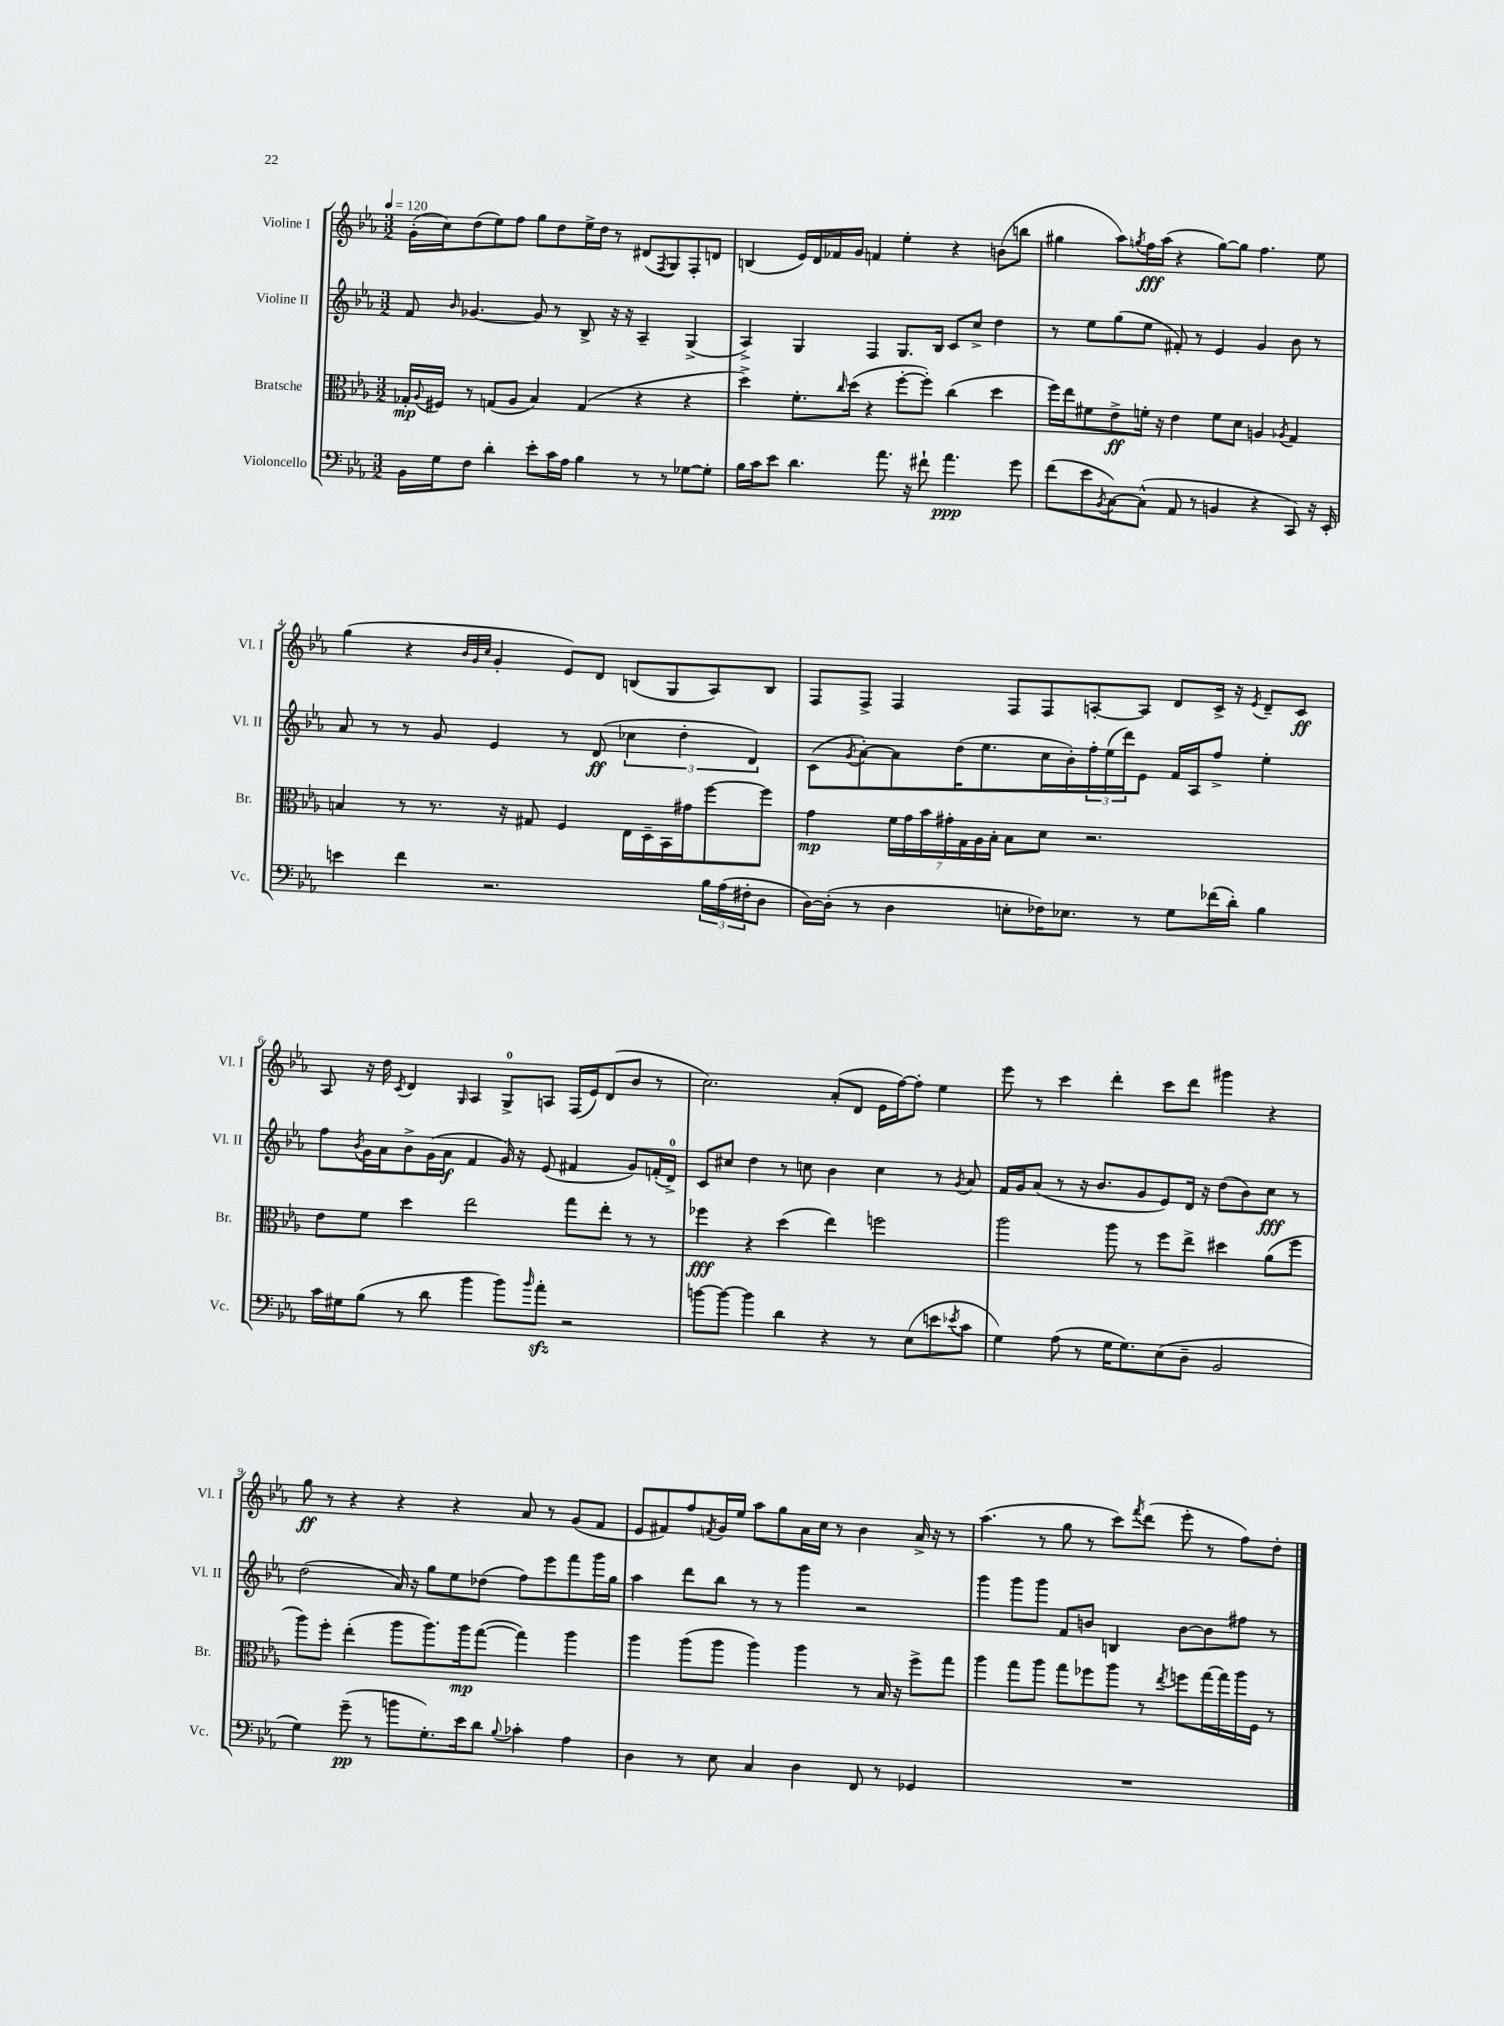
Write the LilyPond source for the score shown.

<<
\new StaffGroup <<
\new Staff = "s0" \with { instrumentName = "Violine I" shortInstrumentName = "Vl. I" } {
    \clef treble \key ees \major \numericTimeSignature \time 3/2 \tempo 4 = 120
    g'16-.( c''16) d''8( ees''8) f''8 g''8 d''8 ees''16-> d''16 r8 dis'8( \acciaccatura { f8 } g8) f8-. d'8 |
    b4( ees'16) d'16 fes'16 g'16 f'4 ees''4-. r4 b'8( b''8 |
    gis''4 aes''8) \acciaccatura { g''8 } f''16\fff aes''16( r4 g''8~) g''8 f''4. ees''8 |
    g''4( r4 \grace { bes'32 g'32 c''32 } g'4-. ees'8) d'8 b8( g8 aes8) b8 |
    f8 f8-> f4 f8 f8 a8~-. a8 d'8 c'16-> r16 \acciaccatura { ees'8 } d'8-- c'8\ff |
    aes8 r16 d''16 \acciaccatura { c'8 } d'4 \grace { g16 } aes4 g8-0-> a8 f16( ees'16) d'8( bes'8 r8 |
    c''2.) aes'8-.( d'8 ees'16 f''16~) f''8-. ees''4 |
    ees'''8 r8 c'''4 d'''4-. c'''8 d'''8 gis'''4 r4 |
    g''8\ff r8 r4 r4 r4 aes'8 r8 g'8( f'8 |
    ees'8 fis'8) f''8 \acciaccatura { f'8 } g'16 ees''16 aes''8 g''8 aes'16 c''16 r8 bes'4 aes'16-> r16 r8 |
    aes''4.( r8 g''8 r8 c'''8) \acciaccatura { f'''8 } d'''8( ees'''8-. r8 f''8) d''8-. \bar "|." |
}
\new Staff = "s1" \with { instrumentName = "Violine II" shortInstrumentName = "Vl. II" } {
    \clef treble \key ees \major \numericTimeSignature \time 3/2
    f'8 \grace { bes'16 } ges'4.~ ges'8 r8 bes8-> r16 r16 aes4-- g4->( |
    aes4->) g4 f4 g8. bes16 c'8 c''8-> d''4 |
    r8 ees''8 g''8( ees''8 fis'8-.) r8 ees'4 g'4 bes'8 r8 |
    aes'8 r8 r8 g'8 ees'4 r8 d'8\ff( \tuplet 3/2 { ces''4 d''4-. d'4) } |
    c'8( \acciaccatura { g'8 } aes'8~-.) aes'8 d''16( ees''8. c''16 bes'16-.) \tuplet 3/2 { f''16-. ees''16( d'''16) } ees'8 f'16 aes16 f''8-> ees''4-. |
    f''8 \acciaccatura { bes'8 } g'16 aes'16 bes'8-> g'16( aes'16\f f'4 g'16) r16 ees'8( fis'4 g'8) f'16-.( d'16-0->) |
    c'8 cis''8 d''4 r8 c''8 bes'4 c''4 r8 \acciaccatura { g'8 } aes'8 |
    f'16 g'16 aes'8( r8 r16 bes'8. g'8 ees'8) d'16 r16 d''8( bes'8) c''8\fff r8 |
    d''2( aes'16) r16 g''8 ees''8 des''8( f''8) ees'''8 f'''8 g'''16 g''16 |
    aes''4 d'''8 bes''8 r8 r8 g'''4 r2 |
    g'''4 g'''8 g'''8 f'8 b'8 b4 b'8~ b'8 fis''8 r8 \bar "|." |
}
\new Staff = "s2" \with { instrumentName = "Bratsche" shortInstrumentName = "Br." } {
    \clef alto \key ees \major \numericTimeSignature \time 3/2
    ges16-.\mp \appoggiatura { aes8 } fis16 r8 g8( aes8 bes4) g4( r4 r4 |
    d''4->) f'8.-. \grace { c''16 } d''16( r4 f''8~-. f''8-.) c''4( d''4 |
    f''16) ees''16 fis'8 ees'8->\ff f'16-. r16 ees'4 f'8 d'8 a4 \acciaccatura { aes8 } g4 |
    b4 r8 r8. r16 gis8 f4 ees16 d16-- bes,16 gis'16 f''8~ f''8 |
    g'4\mp \tuplet 7/4 { f'16 g'16 bes'16 gis'16-. g16 aes16 bes16-. } bes8 d'8 r2. |
    ees'8 f'8 d''4 ees''2 g''8 ees''8-. r8 r8 |
    fes''4\fff r4 d''4( ees''4) f''2 |
    aes''2 aes''8 r8 f''8 ees''8-> dis''4 aes'8( f''8 |
    aes''8) f''8-. ees''4-.( aes''8 aes''8.) aes''16\mp g''8~( g''4) aes''4 |
    aes''4 aes''8( aes''8 aes''4) aes''4 r8 bes16 r16 f''8-> g''8 |
    aes''4 g''8 aes''8 g''8 fes''8 aes''8 r8 \acciaccatura { ees''8 } f''8 g''16~ g''16 aes''16 f16 r8 \bar "|." |
}
\new Staff = "s3" \with { instrumentName = "Violoncello" shortInstrumentName = "Vc." } {
    \clef bass \key ees \major \numericTimeSignature \time 3/2
    bes,16 g16 f8 d'4-. ees'8-. c'16 aes16 bes4 r8 r8 ges8~ ges8-. |
    bes16 c'16 ees'8 d'4. aes'8. r16 fis'8-! aes'4.\ppp g'8 |
    f'8( ees'8 \acciaccatura { bes,8 } c8~) c8-^( aes,8 r8 b,4 r4 c,8) r16 ees,16-. |
    e'4 f'4 r2. \tuplet 3/2 { bes16 aes16( fis16-. } d8 |
    d16~) d16-.( r8 d4 e8-. fes16) ees8. r8 g8 fes'16( d'16-.) bes4 |
    c'16 gis16 bes8( r8 d'8 bes'4 bes'8) \grace { bes'16 } aes'8-.\sfz r2 |
    b'8~ b'8~ b'4 d'4 r4 r8 ees8( e'8 \acciaccatura { ees'8 } c'8 |
    g4) aes8( r8 g16 g8.) ees8( d8-- bes,2 |
    g4) g'8--\pp( r8 b'8 g8.-.) ees'16 d'8 \appoggiatura { bes8 } ces'4-. aes4 |
    d4 r8 ees8 c4 d4 f,8 r8 ges,4 |
    R1. \bar "|." |
}
>>
>>
